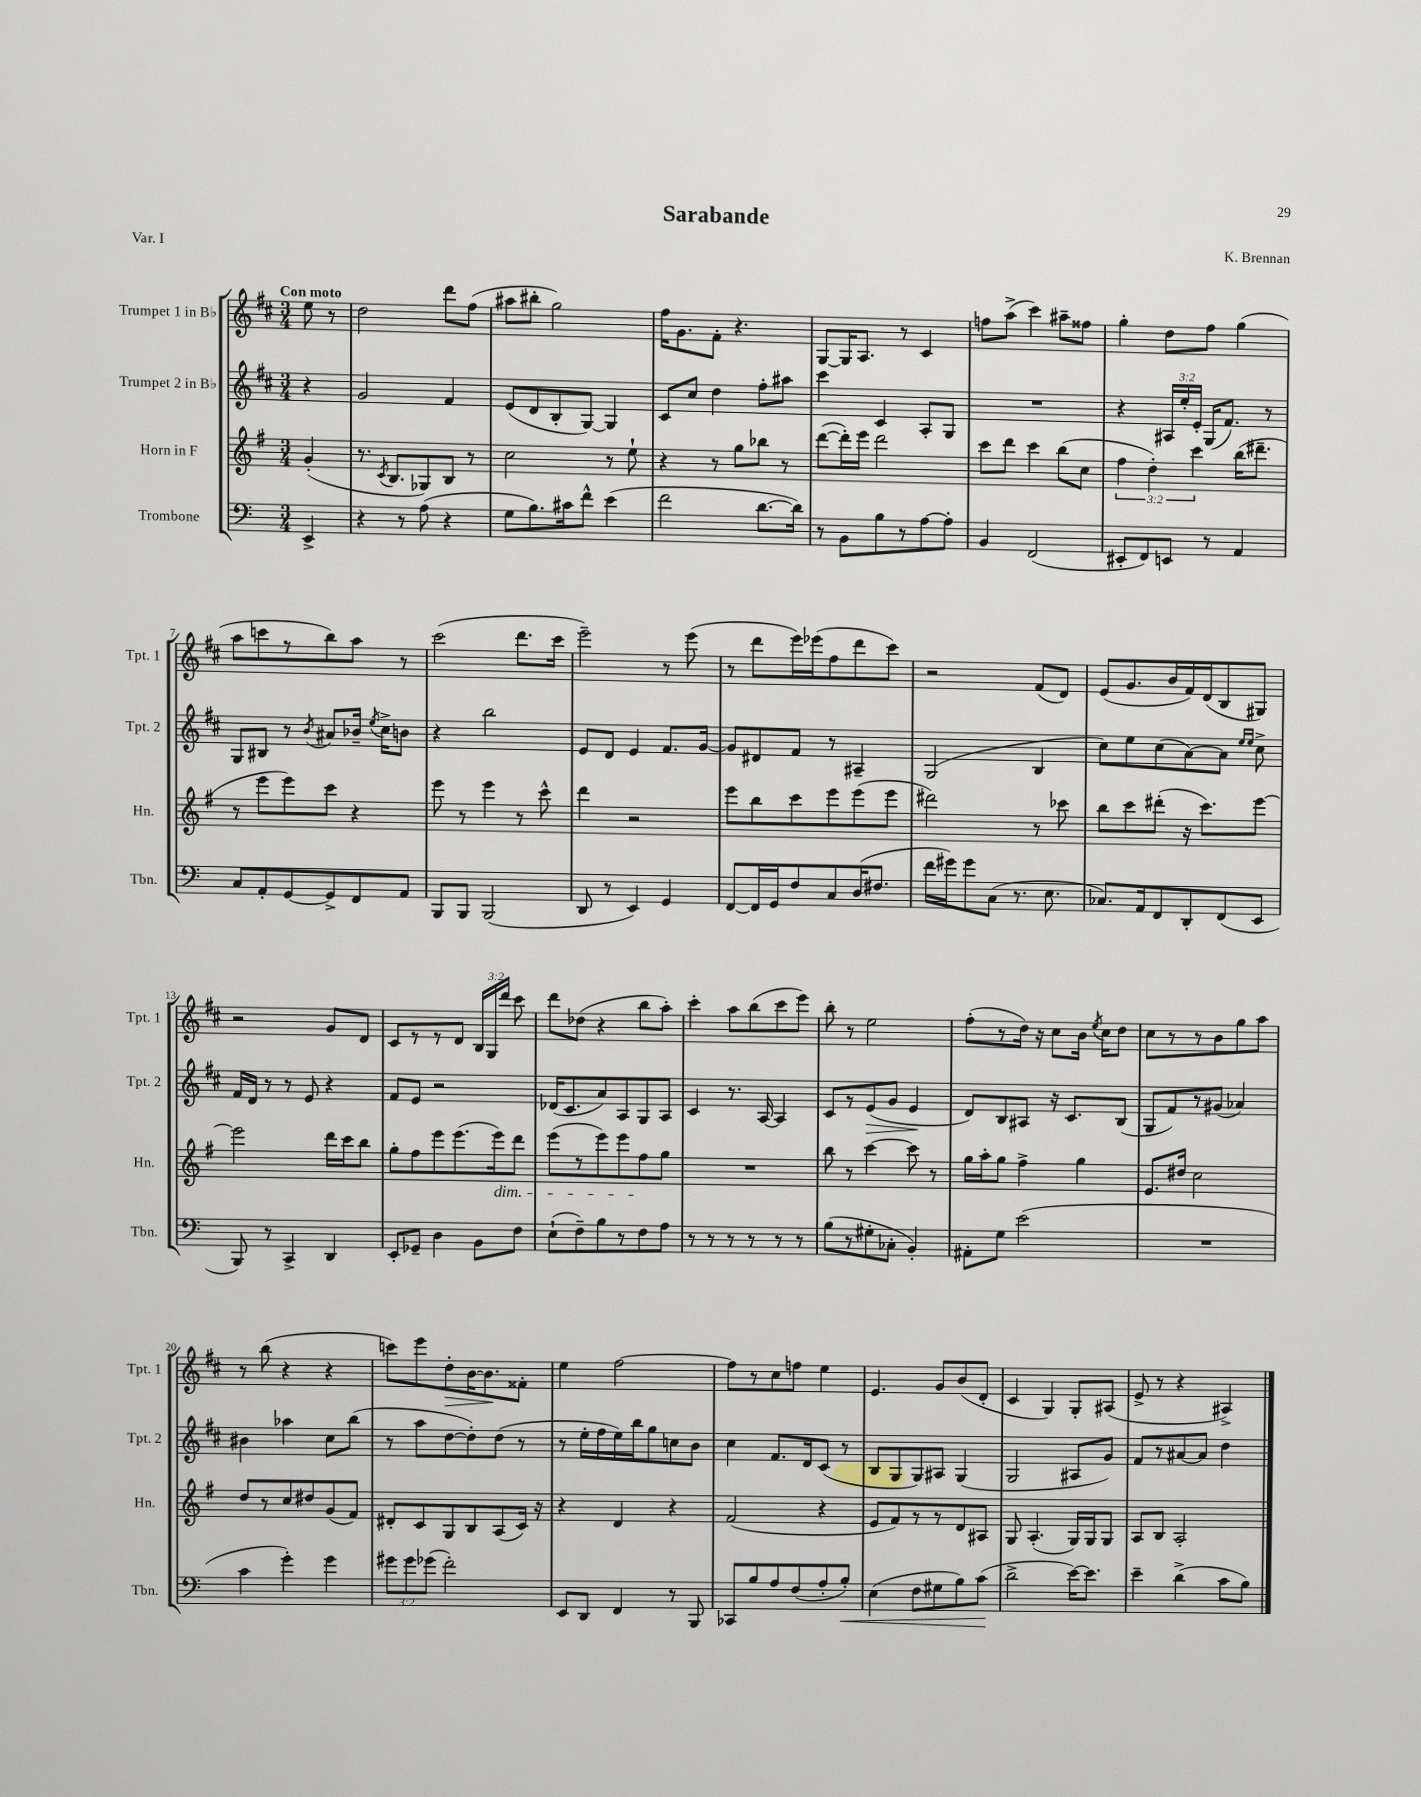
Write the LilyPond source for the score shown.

\header { title = "Sarabande" composer = "K. Brennan" piece = "Var. I" }
<<
\new StaffGroup <<
\new Staff = "s0" \with { instrumentName = "Trumpet 1 in Bb" shortInstrumentName = "Tpt. 1" } {
    \clef treble \key d \major \numericTimeSignature \time 3/4 \override Staff.TupletNumber.text = #tuplet-number::calc-fraction-text \partial 4 \tempo "Con moto"
    \autoBeamOff e''8 r8 |
    d''2 d'''8[ fis''8]( |
    ais''8[ bis''8]-. g''2) |
    fis''16[ g'8. fis'8]-. r4. |
    g8[~ g16 a8.] r8 cis'4 |
    f''8[ a''8]->( cis'''4) ais''8[-- fisis''8] |
    g''4-. d''8[ fis''8] g''4( |
    a''8[ c'''8 r8 b''8) a''8] r8 |
    cis'''2( d'''8.[ cis'''16] |
    e'''2--) r8 e'''8( |
    r8 d'''8[ e'''16) ees'''16( fis''8 d'''8 cis'''8]) |
    r2 fis'8[( d'8]) |
    e'8[( g'8. b'16 fis'16) d'16( b8 gis8]) |
    r2 g'8[ d'8] |
    cis'8[ r8 r8 d'8] \tuplet 3/2 { b16[ g16 d'''16] } cis'''8 |
    d'''8[ des''8]( r4 b''8[ a''8]-.) |
    cis'''4-. a''8[ b''8( cis'''8 e'''8]) |
    b''8-. r8 e''2 |
    fis''8[-.( r8 d''16]) r16 cis''8[ b'16] \acciaccatura { e''8 } cis''16[ d''8] |
    cis''8[ r8 r8 b'8 g''8 a''8] |
    r8 b''8( r4 r4 |
    c'''8[) e'''8 d''8-.\> b'16~ b'8.\! fisis'8]-. |
    e''4 fis''2~ |
    fis''8[ r8 cis''8 f''8] e''4 |
    e'4. g'8[ b'8( d'8]-. |
    cis'4 g4) g8[-. ais8]( |
    e'8-> r8 r4 ais4->) \bar "|." |
}
\new Staff = "s1" \with { instrumentName = "Trumpet 2 in Bb" shortInstrumentName = "Tpt. 2" } {
    \clef treble \key d \major \numericTimeSignature \time 3/4 \override Staff.TupletNumber.text = #tuplet-number::calc-fraction-text \partial 4
    \autoBeamOff r4 |
    g'2 fis'4 |
    e'8[( d'8 b8-. g8]~) g4 |
    cis'8[ cis''8] d''4 fis''8[-. ais''8] |
    cis'''4 cis'4 a8[-. g8] |
    R2. |
    r4 \tuplet 3/2 { ais16[ e''16-. e'16]-. } g16[( fis'8.]) r8 |
    g8[ bis8] r8 \acciaccatura { b'8 } ais'8[ bes'16]-- \acciaccatura { e''8 } cis''16[-> b'8] |
    r4 b''2 |
    e'8[ d'8] e'4 fis'8.[ g'16]~ |
    g'8[ dis'8 fis'8] r8 ais4-- |
    g2( b4 |
    cis''8[) e''8 cis''8( a'8~) a'8] \grace { e''16[ e''16] } cis''8-> |
    fis'16[ d'16] r8 r8 e'8 r4 |
    fis'8[ e'8] r2 |
    des'16[( cis'8. a'8) a8 g8 a8] |
    cis'4 r8. a16~ a4 |
    cis'8[ r8 e'8\>( g'8] e'4\! |
    d'8[) b8 ais8] r16 cis'8.[ b8]( |
    g8[ fis'8) r8 gis'8]( aes'4) |
    bis'4 aes''4 cis''8[ b''8]( |
    r8 a''8[ d''8~ d''8-.) d''8]( r8 |
    r8 e''16[-. fis''16 e''16) b''16 g''8 c''8 b'8] |
    cis''4 fis'8.[ d'16 cis'8]( r8 |
    b8[ g8 g8) ais8] g4( |
    g2 ais8[ g'8]) |
    fis'8[ r8 ais'8~ ais'8] d''4 \bar "|." |
}
\new Staff = "s2" \with { instrumentName = "Horn in F" shortInstrumentName = "Hn." } {
    \clef treble \key g \major \numericTimeSignature \time 3/4 \override Staff.TupletNumber.text = #tuplet-number::calc-fraction-text \partial 4
    \autoBeamOff g'4-.( |
    r8. \acciaccatura { c'8 } b8.[ ges8) b8] r8 |
    c''2 r8 e''8-! |
    r4 r8 g''8[ bes''8] r8 |
    d'''8[~( d'''16-.) e'''16] d'''2 |
    c'''8[ d'''8] c'''4 b''8[( c''8] |
    \tuplet 3/2 { fis''4 d''4-.) c'''4 } b''16[( dis'''8.]-- |
    r8 e'''8[ e'''8) c'''8] r4 |
    e'''8 r8 e'''4 r8 c'''8-^ |
    d'''4 r2 |
    e'''8[ b''8 c'''8 e'''8 e'''8( e'''8] |
    dis'''2) r8 ces'''8 |
    b''8[ c'''8 dis'''8]-.( r16 c'''8.[) e'''8]~ |
    e'''2 d'''16[ c'''16 b''8] |
    g''8[-. fis''8 e'''8 e'''8.( e'''16\dim) d'''8] |
    e'''8[( r8 e'''8) e'''8 fis''8\! g''8] |
    R2. |
    b''8 r8 c'''4~ c'''8 r8 |
    g''16[ a''16-. g''8] fis''4-> g''4 |
    e'8.[ dis''16] c''2 |
    d''8[ r8 c''8 dis''8 g'8( fis'8]) |
    dis'8[-. c'8 g8 b8 a8( c'16]) r16 |
    r4 d'4 r4 |
    fis'2( r4 |
    e'8[ fis'8) r8 r8 d'8 ais8] |
    g8 a4.-.( g16[) g16 g8] |
    a8[ b8] a2-. \bar "|." |
}
\new Staff = "s3" \with { instrumentName = "Trombone" shortInstrumentName = "Tbn." } {
    \clef bass \key c \major \numericTimeSignature \time 3/4 \override Staff.TupletNumber.text = #tuplet-number::calc-fraction-text \partial 4
    \autoBeamOff e,4-> |
    r4 r8 a8( r4 |
    g8[ b8.) cis'16 f'8]-^ e'4( |
    f'2 d'8.[~ d'16]) |
    r8 b,8[ b8 r8 a8~ a8]-. |
    b,4 f,2( |
    eis,8[-. f,8) e,8] r8 a,4 |
    c8[ a,8-. g,8~ g,8-> f,8 a,8] |
    b,,8[ b,,8] b,,2( |
    d,8 r8 e,4) g,4 |
    f,8[~ f,16 g,16 f8 c8 d16( fis8.] |
    f'16[ gis'16) gis'8 c8]( r8. e8. |
    ces8.[) a,16 f,8 d,8-. f,8( e,8] |
    b,,8) r8 c,4-> d,4 |
    e,8[-. ges,8]-- d4 b,8[ f8] |
    e8[-!( f8--) b8 r8 f8 a8] |
    r8 r8 r8 r8 r8 r8 |
    b8[( r8 gis8-. ces8]-. b,4-.) |
    ais,8[-. g8] e'2( |
    R2. |
    c'4 g'4-.) g'4 |
    \tuplet 3/2 { gis'8[ gis'8 ges'8]( } f'2-.) |
    e,8[ d,8] f,4 r8 b,,8 |
    ces,8[ b8 a8 f8( a8-. b8]-.\<) |
    e4( f8[ gis8 b8) c'8]\!( |
    d'2-> e'16[~) e'8.] |
    e'4-- d'4->( c'8[ b8]) \bar "|." |
}
>>
>>
